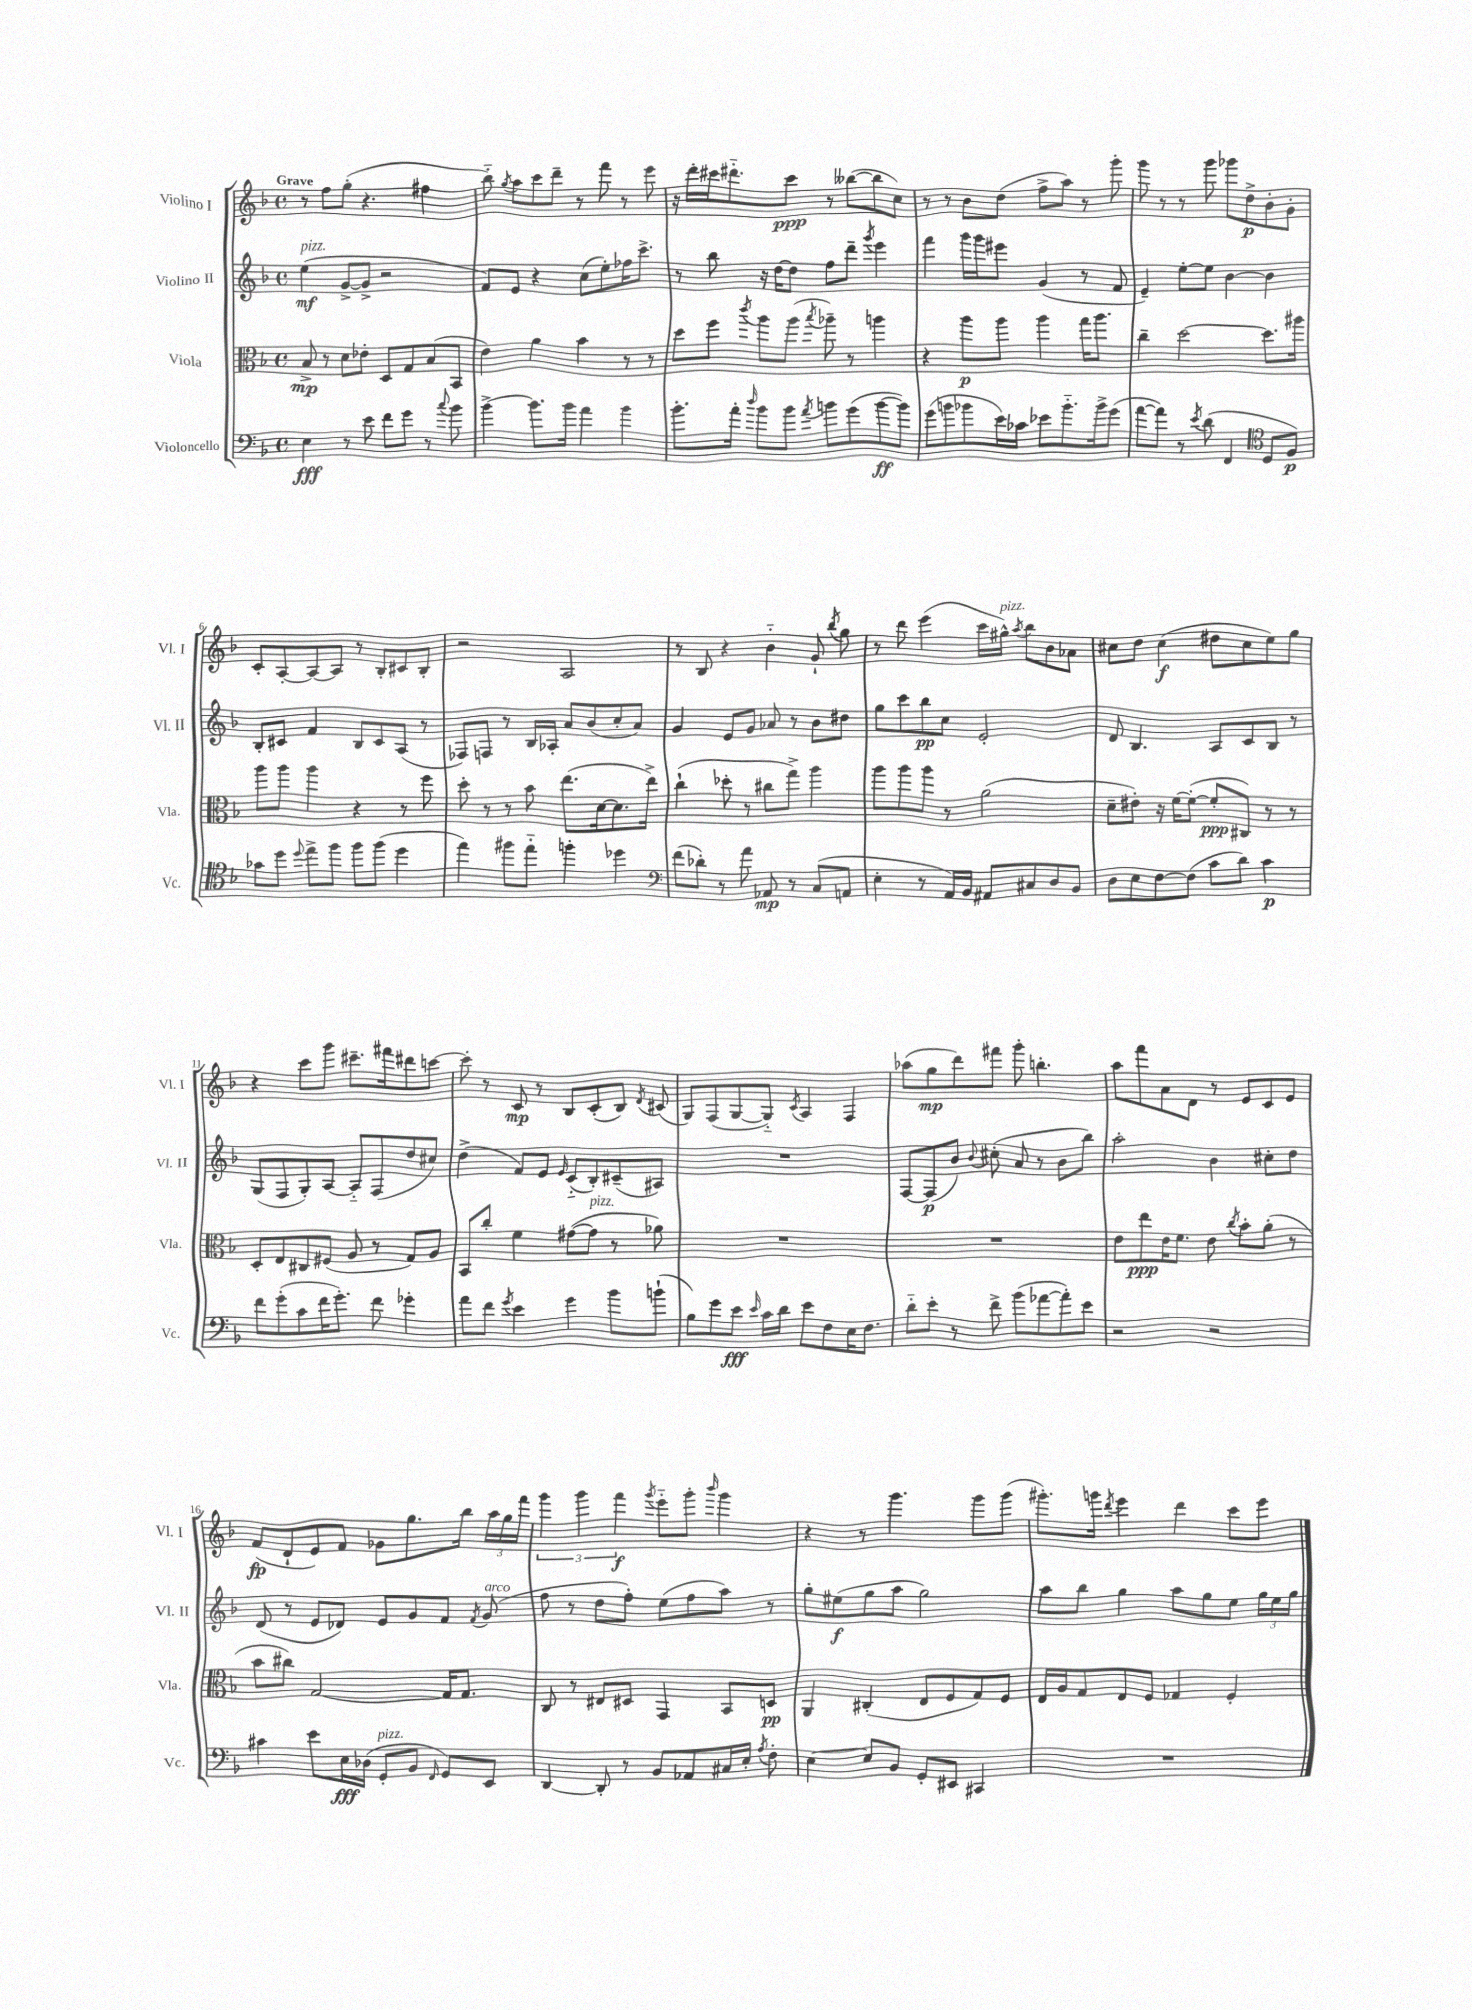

**kern	**kern	**kern	**kern
*staff4	*staff3	*staff2	*staff1
*clefF4	*clefC3	*clefG2	*clefG2
*k[b-]	*k[b-]	*k[b-]	*k[b-]
*M4/4	*M4/4	*M4/4	*M4/4
*met(c)	*met(c)	*met(c)	*met(c)
4E	8B-^	(4ee	8r
.	8r	.	8ff
8r	8d	[8g^	(8gg'
8e	8e-'	8g^]	4.r
8f	8D	2r	.
8g	8G	.	.
8r	(8B-	.	4ff#
8qqcc	.	.	.
8b-	8BB-	.	.
=	=	=	=
[4b-^	4e)	8f)	8bb-'~)
.	.	.	8qgg
.	.	8e	8aa
8.b-]	4a	4r	8ccc
.	.	.	8ddd~
16b-	.	.	.
4a	4b-	(8cc	8r
.	.	8ee')	8fff
4b-	8r	16ff-	8r
.	.	8.ccc^	.
.	8r	.	8eee
=	=	=	=
8.b-'	8dd	8r	16r
.	.	.	16ddd'
.	8ff	8bb-	16ccc#
16a'	.	.	8.ddd#'~
16qqdd	8qccc	.	.
8b-	8aa	16r	.
.	.	[16dd	.
8b-	(8aa	8dd]	8ccc#
8qa	8qbb-	.	.
8b	8aa-~)	8ff	8r
(8g	8r	8ddd~	([8bb--
.	.	8qggg	.
[8b	4aa	4eee	8bb--]
8b])	.	.	8cc)
=	=	=	=
(8g	4r	4fff	8r
8b	.	.	8r
8b-	8aa	16ggg	8b-
.	.	16ggg	.
16e)	8aa	8eee#	(8dd
16c-	.	.	.
8e-	4aa	(4g	8ff^
8.b-'~	.	.	8aa)
.	16gg	8r	8r
16b-^	8.aa	.	.
(8g	.	8f	8ggg'
=	=	=	=
[8a	4cc~	4e~)	8ggg
8a])	.	.	8r
8r	[2dd	[8ee'	8r
8qe	.	.	.
(8d	.	8ee]	8ggg
4FF	.	[4b-	8ggg-
.	.	.	8dd^
*clefC4	*	*	*
8D	8.dd]	4b-]	8b-'
8F)	.	.	8g'
.	16aa#	.	.
=	=	=	=
8g-	8aa	8B-'	8c'
8dd	8aa	8c#	[8A'
8qqdd	.	.	.
8ee^	4aa	4f	8A_
8ff	.	.	8A]
8ff	4r	8B-	8r
(8ff	.	8c#	8B-'
4dd	8r	(8A	8c#
.	8ff	8r	8B-'
=	=	=	=
4ee)	8dd'	8F-)	2r
.	8r	8F	.
8ff#	8r	8r	.
8ee'~	8b-	16B-	.
.	.	16A-'	.
4ff'	(8.ee	8a	2A
.	.	(8b-	.
.	[16d	.	.
4dd-	8.d]	8cc'	.
.	.	8a)	.
.	16ee^)	.	.
=	=	=	=
*clefF4	*	*	*
(8f	(4cc`	4g	8r
8d-')	.	.	8B-
8r	8dd-'	8e	4r
8a	8r	8g	.
8AA-	8cc#	8a-	4b-'~
8r	8gg^)	8r	.
(8C	4aa	8b-	8g`
.	.	.	8qbb-
8AA	.	8dd#	8gg
=	=	=	=
4E'	8aa	8gg	8r
.	8aa	8ccc	8ddd
8r	8aa	8bb-	(4eee
16AA)	8r	8cc	.
16BB-	.	.	.
8AA#	(2a	2e'	16ccc
.	.	.	16gg#^^)
.	.	.	8qaa
8C#	.	.	8bb-
8D	.	.	8b-
8BB-	.	.	8a-
=	=	=	=
8D	8d~	8d	8cc#
8E	8e#')	4.B-	8dd
[8F	16r	.	(4cc#
.	[16f	.	.
(8F]	(8f'_	.	.
8c	8f']	8A	8dd#
8d)	8C#)	8c	8cc#
4c	8r	8B-	8ee)
.	8r	8r	8gg
=	=	=	=
8f	8D'	(8G	4r
(8g'	8E	8F	.
8c	8C#	8G')	8ccc
16f	(8F#	[8A	8ggg
8.g')	.	.	.
.	8A	8A'~]	8.ccc#~
8f	8r	(8F	.
.	.	.	16fff#
4g-'	8G)	8dd	8ddd#
.	8A	8cc#)	[8ccc
=	=	=	=
8a	8BB-	(4dd^	8ccc']
8f	8cc'	.	8r
8qg	.	.	.
4e	4f	8f)	8c
.	.	8e	8r
.	.	16qqe	.
4g	([8g#	(8c'~	8B-
.	8g#]	8B-')	(8c'
8b-	8r	(8c#~	8B-)
.	.	.	8qd
(8b`	8a-)	8A#)	(8c#
=	=	=	=
8B-)	1r	1r	8G)
8g	.	.	(8F
8e	.	.	[8G
16qqe	.	.	.
16c	.	.	8G'~])
16d	.	.	.
.	.	.	8qc
8e	.	.	4A
8F	.	.	.
16E	.	.	4F
8.F	.	.	.
=	=	=	=
8d'~	1r	[8F	(8aa-
8e'	.	(8F]	8gg
8r	.	8b-)	8ddd)
.	.	8qqb-	.
8f^	.	(8cc#'	8fff#
(8b-	.	8a	8ggg'
[8a-	.	8r	4.bb'
8a-'])	.	8b-	.
8e	.	8bb-)	.
=	=	=	=
2r	8e	2aa'	8aa
.	8ee	.	8fff
.	16e	.	8a
.	8.f	.	.
.	.	.	8d
2r	8e	4b-	8r
.	8qcc	.	.
.	8b-'	.	8e
.	(8a'	8cc#'	8c
.	8r	8dd	8e
=	=	=	=
4c#	8b-	(8d	(8f
.	8cc#)	8r	8d`
8e	[2G	8e	8e)
16E	.	8d-)	8f
(16D-	.	.	.
8GG'	.	8e	8g-
8BB-	.	8g	8.gg
16qqFF	.	.	.
8GG)	16G]	8f	.
.	8.G	.	16bb-
.	.	8qf	.
8EE	.	(8g	24aa
.	.	.	24gg
.	.	.	24fff
=	=	=	=
[4DD	8C	8ff	6ggg
.	8r	8r	.
.	.	.	6ggg
8DD']	8E#	8dd	.
.	.	.	6fff
8r	8D#	8ff')	.
.	.	.	8qggg
8BB-	4GG	(8ee	8eee'~
8AA-	.	8ff	8ggg'
.	.	.	16qqbbb-
16C#	8BB-	8aa)	4ggg
16E'	.	.	.
8qA	.	.	.
8F'	8D	8r	.
=	=	=	=
[4E	4AA	8gg'	4r
.	.	(8ee#	.
8E]	(4C#'	8gg	8r
8BB-	.	8aa	4.ggg
8GG'	8E	2gg)	.
8EE#	8F	.	.
4CC#	8G)	.	8ggg
.	8F	.	(8ggg
=	=	=	=
1r	16E	8aa	8.ggg#')
.	16A	.	.
.	8G	8bb-	.
.	.	.	16ggg
.	.	.	8qddd
.	8E	4gg	4eee
.	8F	.	.
.	4G-	8aa	4ddd
.	.	8gg	.
.	4F'	8ee	8ccc
.	.	24gg	8eee
.	.	24ee	.
.	.	24gg	.
==	==	==	==
*-	*-	*-	*-
